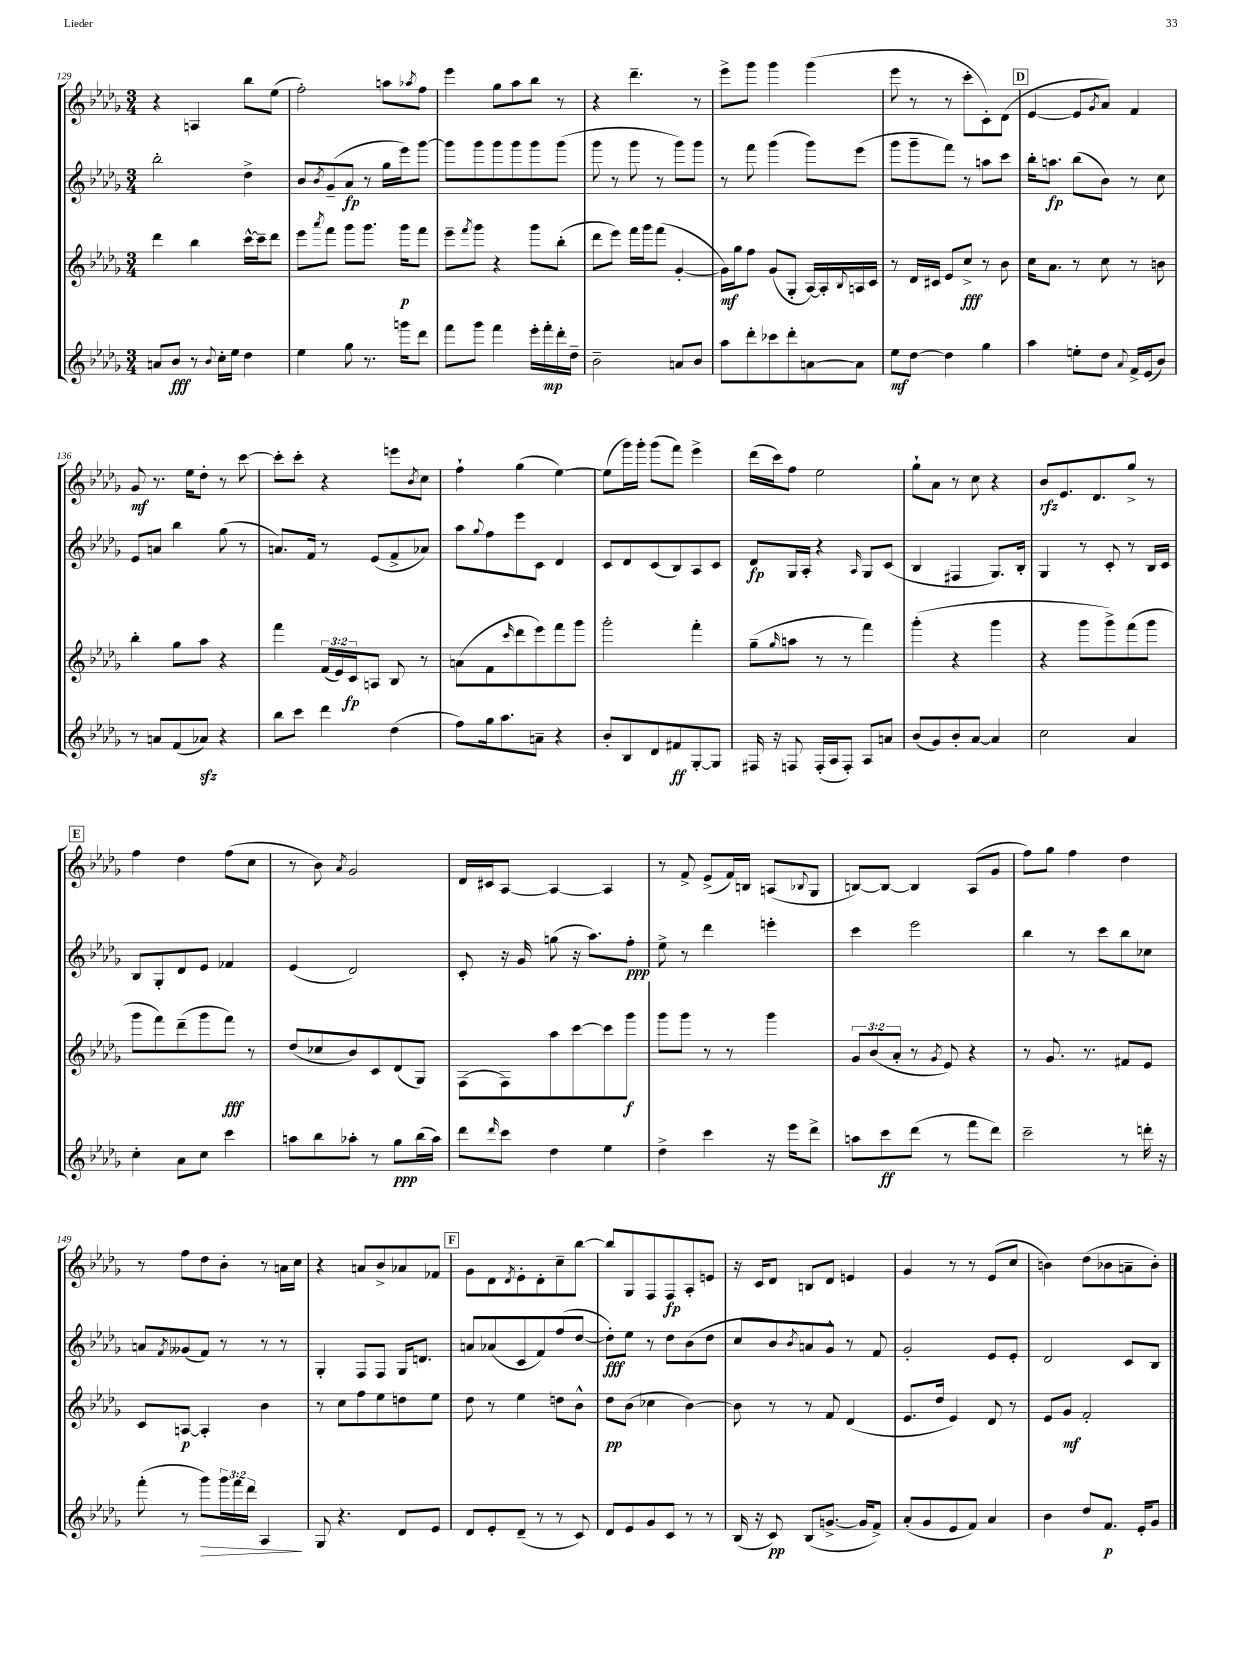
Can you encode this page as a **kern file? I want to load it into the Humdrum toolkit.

**kern	**kern	**kern	**kern
*staff4	*staff3	*staff2	*staff1
*clefG2	*clefG2	*clefG2	*clefG2
*k[b-e-a-d-g-]	*k[b-e-a-d-g-]	*k[b-e-a-d-g-]	*k[b-e-a-d-g-]
*M3/4	*M3/4	*M3/4	*M3/4
8a	4ddd-	2bb-'	4r
8b-	.	.	.
8r	4bb-	.	4A
8qqb-	.	.	.
16cc'	.	.	.
16ee-	.	.	.
4dd-	[16ccc^^	4dd-^	8bb-
.	16ccc~]	.	.
.	8ddd-	.	(8ee-
=	=	=	=
4ee-	8eee-	8b-	2ff')
.	8qaaa-	8qb-	.
.	8fff	(8g-~	.
8gg-	8ggg-	8a-	.
8.r	8.ggg-	8r	.
.	.	16gg-	8aa
16ggg	16ggg-	16eee-)	.
.	.	.	8qaa-
8ddd-	8fff	[8ggg-	8ff
=	=	=	=
8fff	8eee-~	8ggg-]	4eee-
.	8qfff	.	.
8ggg-	8ggg-	8ggg-	.
4fff	4r	8ggg-	8gg-
.	.	8ggg-	8aa-
16eee-'	8ggg-	8ggg-	8bb-
16fff'	.	.	.
16ddd-'	(8bb-'	(8ggg-	8r
16dd-~	.	.	.
=	=	=	=
2b-~	8ddd-	8ggg-	4r
.	8eee-)	8r	.
.	16fff	8ggg-	4.ddd-~
.	16ggg-	.	.
.	(8fff	8r	.
8a	[4g-'	8ggg-)	.
8b-	.	8ggg-	8r
=	=	=	=
8aa-	16g-])	8r	8eee-^
.	16gg-	.	.
8ddd-'	8ff	8fff	8ggg-
8ccc-	(8g-	(4ggg-	4ggg-
8ddd-'	8G-'	.	.
[8a	[16A-)	8ggg-)	(4ggg-
.	16A-']	.	.
.	8qqB-	.	.
8a]	16A	(8eee-	.
.	16c	.	.
=	=	=	=
8ee-	8r	8ggg-	8eee-
[8dd-	16d-	8ggg-~	8r
.	16c#	.	.
4dd-]	8e-	8fff)	8r
.	8cc^	8r	8ccc'
4gg-	8r	8aa	8c')
.	8b-	8ccc	(8d-
=	=	=	=
4aa-	16cc	16bb-'	[4e-
.	8.a-	8.aa	.
8ee'	8r	(8bb-	8e-]
.	.	.	8qg-
8dd-	8cc	8b-)	8a-)
8qqa-	.	.	.
16f^	8r	8r	4f
(16e-	.	.	.
8b-)	8b	8cc	.
=	=	=	=
8r	4bb-'	8e-	8g-
8a	.	8a	8.r
(8f	8gg-	4bb-	.
.	.	.	16ee-
8a-)	8aa-	.	8dd-'
4r	4r	(8gg-	8r
.	.	8r	[8ccc
=	=	=	=
8bb-	4fff	8.a)	8ccc']
8ccc	.	.	8ccc'
.	.	16f	.
4ddd-	(24f	8r	4r
.	24e-)	.	.
.	24c	.	.
.	8A	(8e-	.
(4dd-	8B-	8f^	8eee
.	.	.	8qb-
.	8r	8a-)	8cc
=	=	=	=
8ff)	(8a	8aa-	4ff`
.	.	8qqgg-	.
16gg-	8f	8ff	.
8.aa-	.	.	.
.	16qqccc	.	.
.	8ddd-	8eee-	(4gg-
8a~	8eee-)	8c	.
4r	8fff	4d-	[4ee-)
.	8ggg-	.	.
=	=	=	=
8b-'	2ggg-'	8c	(8ee-]
8B-	.	8d-	16ggg-)
.	.	.	16ggg-'
8d-	.	(8c	(8ggg-
8f#	.	8B-)	8fff)
[8G-'	4fff'	8A-	4eee-^
8G-]	.	8c	.
=	=	=	=
16F#	(8gg-~	8d-	(16ddd-
16r	.	.	16ccc)
.	16qqgg-	.	.
8F	8aa	16G-	8ff
.	.	16A-'	.
(16F'	8r	4r	2ee-
16A-	.	.	.
8F')	8r	.	.
.	.	16qqA-	.
8A-	4fff)	8G-	.
8a	.	(8c	.
=	=	=	=
(8b-	(4ggg-'	4B-	8gg-`
8g-)	.	.	8a-
8b-'	4r	4F#	8r
[8a-	.	.	8cc
4a-]	4ggg-	8.G-)	4r
.	.	16B-'	.
=	=	=	=
2cc	4r	4G-	8b-
.	.	.	8.e-
.	8ggg-	8r	.
.	.	.	8.d-
.	8ggg-^)	8c'	.
4a-	(8fff	8r	8gg-^
.	8ggg-	16B-	8r
.	.	16c	.
=	=	=	=
4cc'	8ggg-	8B-	4ff
.	8fff)	8G-'	.
8a-	(8ddd-~	8d-	4dd-
8cc	8ggg-	8e-	.
4ccc	8fff)	4f-	(8ff
.	8r	.	8cc
=	=	=	=
8aa	(8dd-	(4e-	8r
8bb-	8cc-	.	8b-)
.	.	.	8qa-
8aa-'	8b-)	2d-)	2g-
8r	8c	.	.
8gg-	(8d-	.	.
(16bb-	8G-)	.	.
16aa-)	.	.	.
=	=	=	=
8ddd-	(8F	8c'	16d-
.	.	.	16c#
16qqddd-	.	.	.
8ccc	8F)	16r	[8A-
.	.	16g-	.
4dd-	8aa-	(8gg	4A-_
.	[8ccc	16r	.
.	.	8.aa-)	.
4ee-	8ccc]	.	4A-]
.	8ggg-	8ff'	.
=	=	=	=
4dd-^	8ggg-	8ee-^	8r
.	8ggg-	8r	8f^
4ccc	8r	4ddd-	(8e-^
.	8r	.	16f)
.	.	.	16B
16r	4ggg-	4eee'	(8A
16eee-	.	.	.
.	.	.	8qqB-
8ddd-^	.	.	8G-
=	=	=	=
8aa	12g-	4ccc	[8B)
.	(12b-	.	.
8ccc	.	.	8B_
.	12a-'	.	.
(8ddd-	8r	2eee-	4B]
.	8qg-	.	.
8r	8e-)	.	.
8fff	4r	.	(8A-
8ddd-)	.	.	8g-
=	=	=	=
2ccc~	8r	4bb-	8ff)
.	8.g-	.	8gg-
.	.	8r	4ff
.	8.r	.	.
.	.	8ccc	.
8r	8f#	8bb-	4dd-
16ddd'	8e-	8cc-	.
16r	.	.	.
=	=	=	=
(8fff'	8c	8a	8r
.	.	8qf	.
8r	[8A	(8g--	8ff
8ggg-)	4A']	8f)	8dd-
24ggg-	.	8r	8b-'
24fff	.	.	.
24ddd-	.	.	.
4A-	4b-	8r	8r
.	.	8r	16a
.	.	.	16cc
=	=	=	=
8G-	8r	4G-'	4r
4.r	8cc	.	.
.	8ff	8F	8a
.	8ee-	8F	8b-^
8d-	8dd	16G-	8a-
.	.	8.d	.
8e-	8ee-	.	8f-
=	=	=	=
8d-	8dd-	8a	8g-
8e-'	8r	(8a-	8d-
.	.	.	8qd-
(8d-~	4ee-	8c	8e-'
8r	.	8f)	8d-'
8r	8dd	(8ff	8cc~
8c)	8b-^^	[8dd-	[8bb-
=	=	=	=
8d-	8dd-	8dd-'])	8bb-]
8e-	(8b-	8ee-	8G-
8g-	4cc-	8r	8F
8c	.	8dd-	8F
8r	[4b-)	(8b-	8A-'
8r	.	8dd-	8e
=	=	=	=
(16B-	8b-]	8cc	16r
16r	.	.	16c
8c)	8r	8b-)	8d-
.	.	8qb-	.
(8B-	8r	8a	8B
[8.g^	8f	8g-^^	8d-
.	(4d-	8r	4e
16g]	.	.	.
8f^)	.	8f	.
=	=	=	=
(8a-'	8.e-	2g-'	4g-
8g-	.	.	.
.	16dd-	.	.
8e-	4e-)	.	8r
8f)	.	.	8r
4a-	8d-	8e-	(8e-
.	8r	8e-'	8cc
=	=	=	=
4b-	8e-	2d-	4b)
.	8g-	.	.
8dd-	2f'	.	(8dd-
8.f	.	.	8b-
.	.	8c	8a~
16e-'	.	.	.
8g-	.	8B-	8b-')
==	==	==	==
*-	*-	*-	*-
